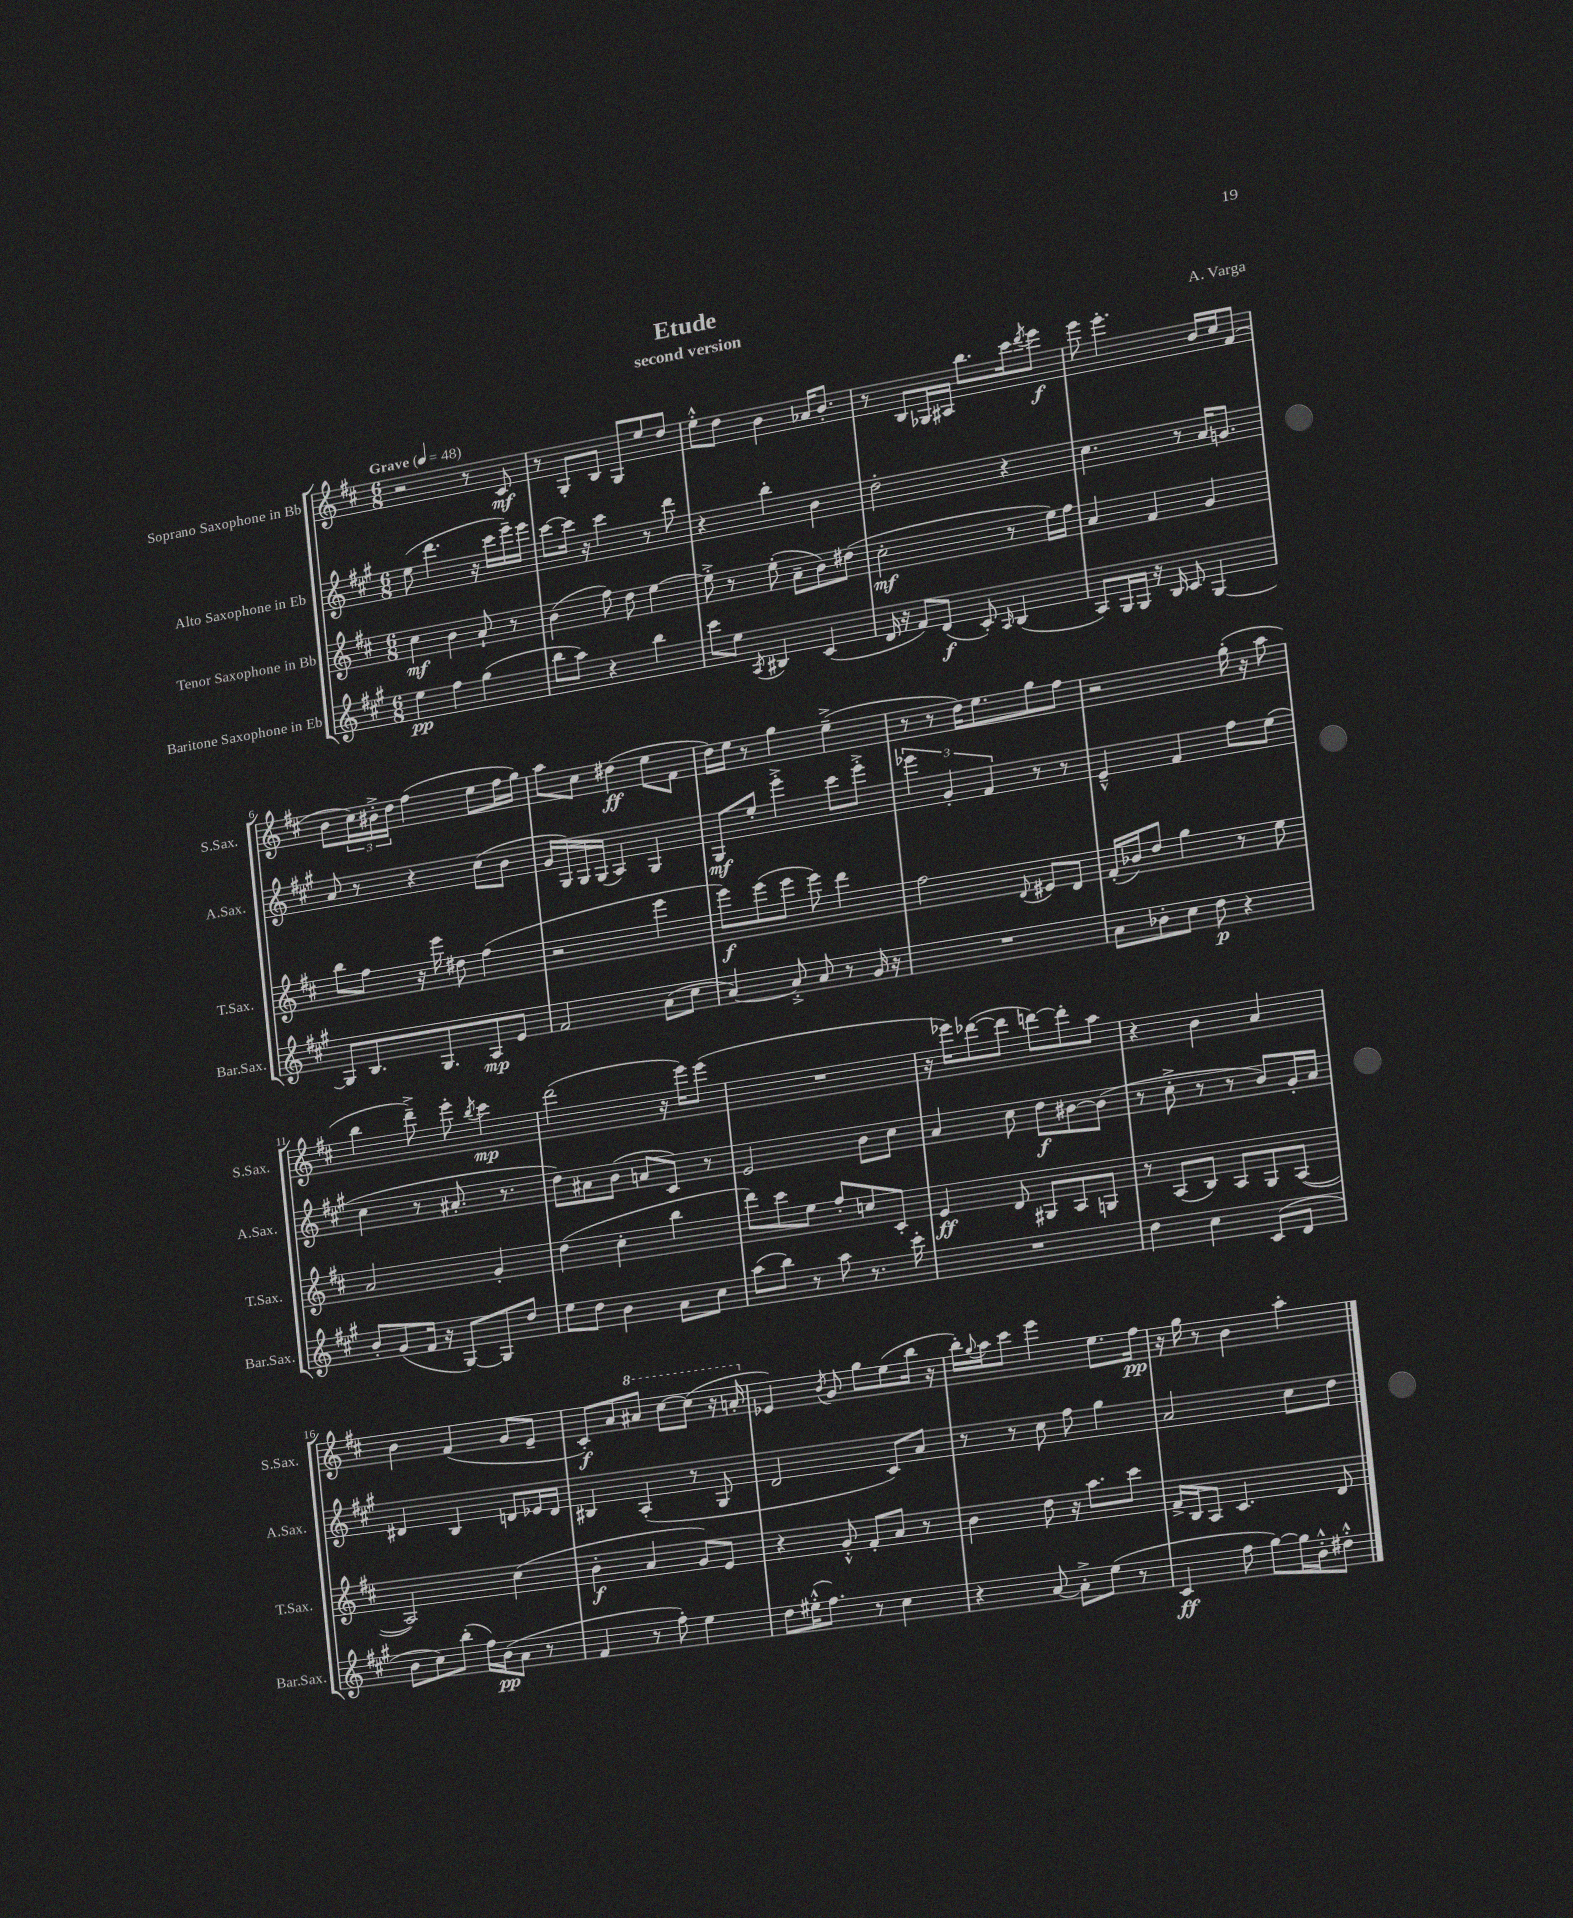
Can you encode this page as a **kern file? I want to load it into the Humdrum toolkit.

**kern	**dynam	**kern	**dynam	**kern	**dynam	**kern	**dynam
*part4	*part4	*part3	*part3	*part2	*part2	*part1	*part1
*staff4	*staff4	*staff3	*staff3	*staff2	*staff2	*staff1	*staff1
*I"Baritone Saxophone in Eb	*	*I"Tenor Saxophone in Bb	*	*I"Alto Saxophone in Eb	*	*I"Soprano Saxophone in Bb	*
*I'Bar.Sax.	*	*I'T.Sax.	*	*I'A.Sax.	*	*I'S.Sax.	*
*clefG2	*	*clefG2	*	*clefG2	*	*clefG2	*
*k[f#c#g#]	*	*k[f#c#]	*	*k[f#c#g#]	*	*k[f#c#]	*
*M6/8	*	*M6/8	*	*M6/8	*	*M6/8	*
*MM48	*	*MM48	*	*MM48	*	*MM48	*
=1	=1	=1	=1	=1	=1	=1	=1
!	!	!	!	!	!	!LO:TX:a:B:t=Grave	!
4ee\	pp	4cc#\	mf	(8ee\	.	2r	.
.	.	.	.	4.ddd\	.	.	.
4ff#\	.	4b\	.	.	.	.	.
(4gg#\	.	8a`/	.	16r	.	8r	.
.	.	.	.	16ccc#\LL	.	.	.
.	.	8r	.	16eee~\)	.	8c#/	mf
.	.	.	.	16eee\JJ	.	.	.
=2	=2	=2	=2	=2	=2	=2	=2
8bb\L	.	(4b\	.	[8ccc#\L	.	8r	.
8aa\J)	.	.	.	16ccc#\Jk]	.	8G'/L	.
.	.	.	.	16r	.	.	.
4r	.	8ff#\)	.	4ccc#\	.	8B/J	.
.	.	8dd\	.	.	.	8G/L	.
4bb\	.	[4ee\	.	8r	.	8ee/	.
.	.	.	.	8ddd\	.	8dd/J	.
=3	=3	=3	=3	=3	=3	=3	=3
8ccc#\L	.	8ee'^\]	.	4r	.	8ee'^^\L	.
8ee\J	.	8r	.	.	.	8dd\J	.
8qA/	.	.	.	.	.	.	.
4B#X/	.	(8ee'\	.	4bb'\	.	4b\	.
.	.	8a~\L	.	.	.	.	.
(4c#/	.	8b\)	.	4b\	.	16a-X/KL	.
.	.	.	.	.	.	8.b'/J	.
.	.	(8dd#X\J	.	.	.	.	.
=4	=4	=4	=4	=4	=4	=4	=4
16d/	.	2cc#'\	mf	2dd'\	.	8r	.
16r	.	.	.	.	.	.	.
8f#/L)	.	.	.	.	.	8B/L	.
(8d/J	f	.	.	.	.	16G-X/L	.
.	.	.	.	.	.	16A#X/JJ	.
8c#'/)	.	.	.	.	.	8.bb\L	.
16qqA/	.	.	.	.	.	.	.
(4B/	.	8r	.	4r	.	.	.
.	.	.	.	.	.	16ccc#\k	.
.	.	.	.	.	.	8qddd/	.
.	.	16ee\LL)	.	.	.	8eee\J	f
.	.	16ff#\JJ	.	.	.	.	.
=5	=5	=5	=5	=5	=5	=5	=5
8A/L)	.	4a/	.	4.cc#\	.	8eee\	.
16G#/L	.	.	.	.	.	4.eee'\	.
16G#/JJ	.	.	.	.	.	.	.
16r	.	4f#/	.	.	.	.	.
16B/	.	.	.	.	.	.	.
8c#/	.	.	.	8r	.	.	.
[4G#/	.	4g/	.	16a/KL	.	16b/LL	.
.	.	.	.	8.gn/J	.	16cc#/J	.
.	.	.	.	.	.	(8f#/J	.
!!LO:LB:g=z
=6	=6	=6	=6	=6	=6	=6	=6
8G#/L]	.	8bb\L	.	8a/	.	8b\L	.
8.B/	.	8ff#\J	.	8r	.	24cc#\L)	.
.	.	.	.	.	.	24b#X'^\	.
.	.	.	.	.	.	24dd\JJ	.
.	.	16r	.	4r	.	(4ff#\	.
8.G#/	.	16eee\	.	.	.	.	.
.	.	8dd#X\	.	.	.	.	.
8A/	mp	(4ff#\	.	(8cc#\L	.	8ee\L	.
8e/J	.	.	.	8b\J	.	16ff#\L	.
.	.	.	.	.	.	16gg\JJ)	.
=7	=7	=7	=7	=7	=7	=7	=7
2f#/	.	2r	.	16g#/LL	.	8aa\L	.
.	.	.	.	16G#/)	.	.	.
.	.	.	.	16G#/	.	8cc#\J	.
.	.	.	.	(16G#/JJ	.	.	.
.	.	.	.	4A/)	.	(4dd#X\	ff
(8a\L	.	4eee\	.	4G#/	.	8ee\L	.
8cc#\J	.	.	.	.	.	8f#\J	.
=8	=8	=8	=8	=8	=8	=8	=8
[4a/)	.	8eee\L)	f	8G#/L	mf	16dd\LL)	.
.	.	.	.	.	.	16ee\JJ	.
.	.	(8eee\	.	8ee'/J	.	8r	.
8a'^/]	.	8eee\J	.	4eee'^\	.	4gg\	.
8a/	.	8eee\)	.	.	.	.	.
8r	.	4ddd\	.	8ccc#\L	.	(4ee~^\	.
16g#/	.	.	.	8eee'^\J	.	.	.
16r	.	.	.	.	.	.	.
=9	=9	=9	=9	=9	=9	=9	=9
2.r	.	2ff#\	.	6eee-X\	.	8r	.
.	.	.	.	.	.	8r	.
.	.	.	.	6g#'/	.	.	.
.	.	.	.	.	.	16dd\KL)	.
.	.	.	.	.	.	8.ee\	.
.	.	.	.	6f#/	.	.	.
.	.	8qqd/	.	.	.	.	.
.	.	8e#X/L	.	8r	.	8gg\	.
.	.	8d/J	.	8r	.	8ff#\J	.
=10	=10	=10	=10	=10	=10	=10	=10
8a\L	.	(16f#'/LL	.	4e~^^/	.	2r	.
.	.	16b-X/J)	.	.	.	.	.
8b-X'\	.	8dd/J	.	.	.	.	.
8cc#\J	.	4gg\	.	4f#/	.	.	.
8dd\	p	.	.	.	.	.	.
4r	.	8r	.	8ff#\L	.	(16gg'\	.
.	.	.	.	.	.	16r	.
.	.	8ee\	.	(8ee\J	.	8aa\	.
!!LO:LB:g=z
=11	=11	=11	=11	=11	=11	=11	=11
8b'/L	.	2a/	.	4cc#\	.	4bb\	.
(8g#/	.	.	.	.	.	.	.
16f#/Jk	.	.	.	8r	.	8ddd~^\)	.
16r	.	.	.	.	.	.	.
[8G#/L)	.	.	.	8.a#X'/	.	8eee'\	.
.	.	.	.	.	.	8qbb/	.
8G#/]	.	4g'/	.	.	.	4ccc#\	mp
.	.	.	.	8.r	.	.	.
8dd/J	.	.	.	.	.	.	.
=12	=12	=12	=12	=12	=12	=12	=12
8ee\L	.	(4dd\	.	8dd\L)	.	(2ddd\	.
8dd\J	.	.	.	8a#X\	.	.	.
4b\	.	4cc#'\	.	(8b\J	.	.	.
.	.	.	.	8an/L	.	.	.
8a\L	.	4bb\	.	8c#/J)	.	16r	.
.	.	.	.	.	.	16eee\KL)	.
8cc#\J	.	.	.	8r	.	(8eee\J	.
=13	=13	=13	=13	=13	=13	=13	=13
(8aa\L	.	8ddd\L)	.	2e/	.	2.r	.
8bb\J)	.	8ccc#\	.	.	.	.	.
8r	.	8ee\J	.	.	.	.	.
8aa\	.	8ff#'/L	.	.	.	.	.
8.r	.	8ccn/	.	8b\L	.	.	.
.	.	8c#'/J	.	8cc#\J	.	.	.
16ccc#'\	.	.	.	.	.	.	.
=14	=14	=14	=14	=14	=14	=14	=14
2.r	.	4e/	ff	4a/	.	16r	.
.	.	.	.	.	.	16eee-X\KL)	.
.	.	.	.	.	.	([8ddd-X\	.
.	.	8d/	.	8cc#\	.	8ddd-\J]	.
.	.	8G#X/L	.	8dd\L	f	[8dddn\L)	.
.	.	8A/	.	[8b#X\	.	8ddd'\]	.
.	.	8Gn/J	.	(8b#\J]	.	8aa\J	.
=15	=15	=15	=15	=15	=15	=15	=15
4dd\	.	8r	.	8r	.	4r	.
.	.	(8A/L	.	8cc#'^\	.	.	.
4cc#\	.	8B/J)	.	8r	.	4b\	.
.	.	8A/L	.	8r	.	.	.
(8c#/L	.	8G/	.	8b/L)	.	4a/	.
8d/J	.	([8A/J	.	16g#'/L	.	.	.
.	.	.	.	16a/JJ	.	.	.
!!LO:LB:g=z
=16	=16	=16	=16	=16	=16	=16	=16
8b\L	.	2A/])	.	4d#X/	.	4b\	.
8cc#\)	.	.	.	.	.	.	.
(8bb'\J	.	.	.	4B/	.	(4f#/	.
16ff#\LL)	.	.	.	.	.	.	.
(16b\J	pp	.	.	.	.	.	.
8a\J	.	(4cc#\	.	8dn/L	.	8g/L	.
8r	.	.	.	16e-X/L	.	8e~/J	.
.	.	.	.	16d/JJ	.	.	.
=17	=17	=17	=17	=17	=17	=17	=17
4f#/	.	4b'\	f	4B#X/	.	8c#'/L)	f
.	.	.	.	.	.	8a/	.
*	*	*	*	*	*	*8va	*
8r	.	4a/	.	(4A'/	.	8aa#X/J	.
8ff#'\)	.	.	.	.	.	[8ccc#\L	.
4ee\	.	8g/L)	.	8r	.	(8ccc#\J]	.
.	.	8e/J	.	8G#/	.	16r	.
.	.	.	.	.	.	16aan'/	.
=18	=18	=18	=18	=18	=18	=18	=18
*	*	*	*	*	*	*X8va	*
8dd\L	.	4r	.	2d/	.	4e-X/)	.
(16ee#X'^^\K	.	.	.	.	.	.	.
8.ff#\J)	.	.	.	.	.	.	.
.	.	.	.	.	.	8qb/	.
.	.	8g'^^/	.	.	.	8g/	.
8r	.	8f#'/L	.	.	.	8gg\L	.
4cc#\	.	8a/J	.	8c#/L)	.	(8ee\	.
.	.	8r	.	8a/J	.	16bb\Jk	.
.	.	.	.	.	.	16r	.
=19	=19	=19	=19	=19	=19	=19	=19
4r	.	4b\	.	8r	.	16bb'\LL)	.
.	.	.	.	.	.	8qqgg/	.
.	.	.	.	.	.	16aa\J	.
.	.	.	.	8r	.	8ccc#\J	.
[8a/	.	8dd\	.	8cc#\	.	4eee\	.
8a'^\L]	.	16r	.	8ff#\	.	.	.
.	.	8.aa\L	.	.	.	.	.
(8ee\J	.	.	.	4gg#\	.	8.ee\L	.
8r	.	8ccc#\J	.	.	.	.	.
.	.	.	.	.	.	16ff#\Jk	pp
=20	=20	=20	=20	=20	=20	=20	=20
4c#/	ff	16f#^/LL	.	2a/	.	16r	.
.	.	16B/J	.	.	.	16gg\	.
.	.	8A/J	.	.	.	8r	.
8ff#\	.	4.c#/	.	.	.	4b\	.
[8gg#\L)	.	.	.	.	.	.	.
16gg#\L]	.	.	.	8cc#\L	.	4aa'\	.
16b'^^\J	.	.	.	.	.	.	.
8dd#X'^^\J	.	8d/	.	8dd\J	.	.	.
==	==	==	==	==	==	==	==
*-	*-	*-	*-	*-	*-	*-	*-
